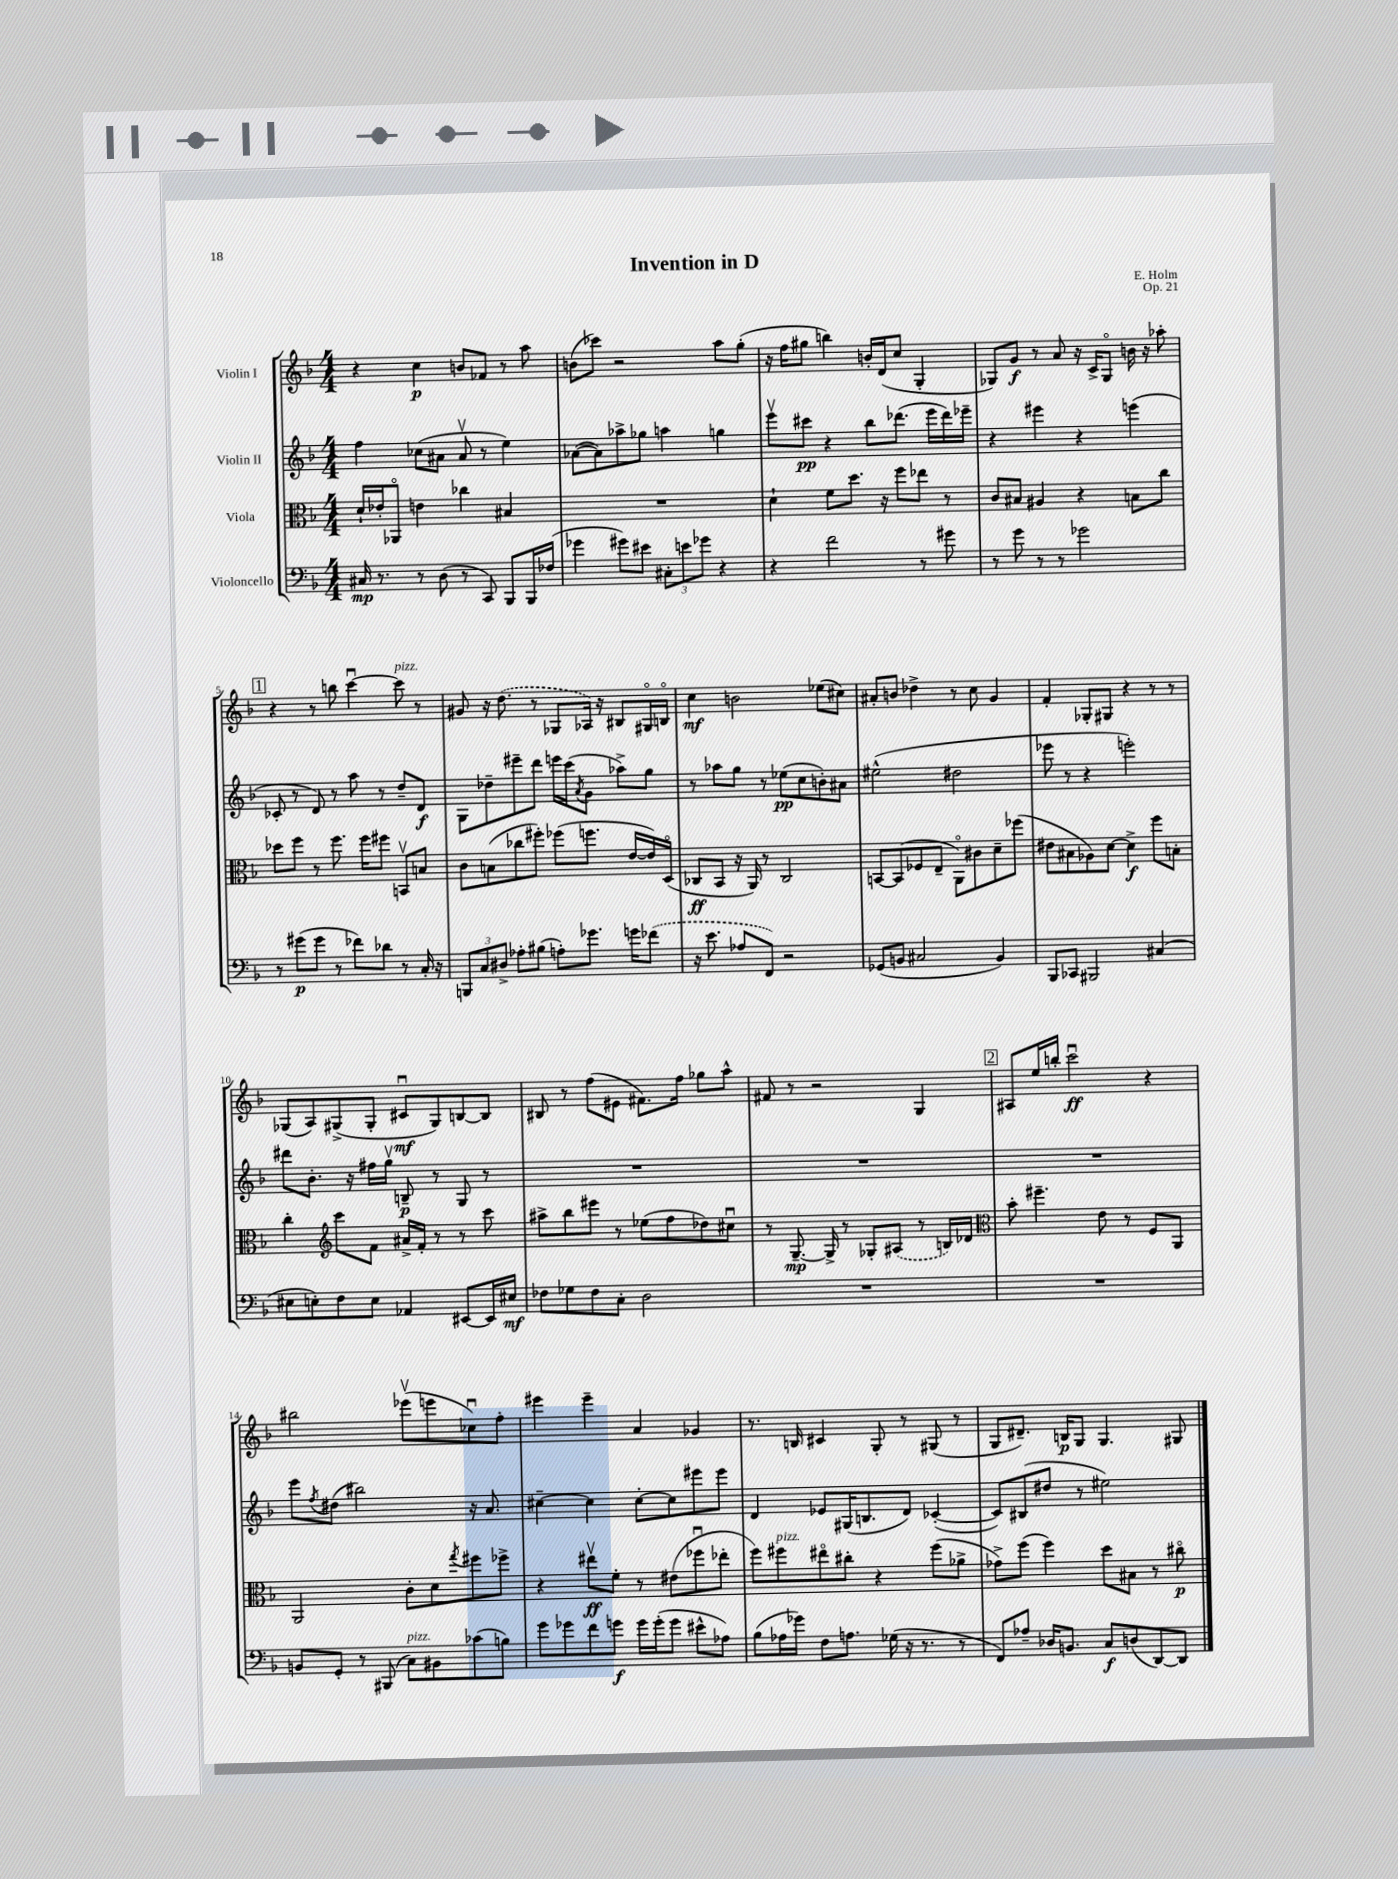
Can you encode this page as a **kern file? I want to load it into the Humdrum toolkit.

**kern	**dynam	**kern	**dynam	**kern	**dynam	**kern	**dynam
*part4	*part4	*part3	*part3	*part2	*part2	*part1	*part1
*staff4	*staff4	*staff3	*staff3	*staff2	*staff2	*staff1	*staff1
*I"Violoncello	*	*I"Viola	*	*I"Violin II	*	*I"Violin I	*
*clefF4	*	*clefC3	*	*clefG2	*	*clefG2	*
*k[b-]	*	*k[b-]	*	*k[b-]	*	*k[b-]	*
*M4/4	*	*M4/4	*	*M4/4	*	*M4/4	*
=1	=1	=1	=1	=1	=1	=1	=1
16C#X/	mp	16d`/LL	.	4ff\	.	4r	.
8.r	.	16e-X'/J	.	.	.	.	.
.	.	8AA-X/J	.	.	.	.	.
8r	.	4en\	.	(8cc-X\L	.	4cc\	p
(8D\	.	.	.	8a#X\J	.	.	.
8r	.	4cc-X\	.	8a#v/	.	8bn/L	.
8CC/)	.	.	.	8r	.	8f-X/J	.
8BBB-/L	.	4B#X/	.	4ee\)	.	8r	.
16BBB-/L	.	.	.	.	.	8aa\	.
(16F-X/JJ	.	.	.	.	.	.	.
=2	=2	=2	=2	=2	=2	=2	=2
4g-X\	.	1r	.	([8a-X\L	.	(8bn\L	.
.	.	.	.	8a-\])	.	8ccc-X\J)	.
8g#X\L)	.	.	.	8aa-X^\	.	2r	.
8e#X\J	.	.	.	8gg-X\J	.	.	.
12C#X'\L	.	.	.	4aan\	.	.	.
12en\	.	.	.	.	.	.	.
12g-X\J	.	.	.	.	.	.	.
4r	.	.	.	4ggn\	.	8aa\L	.
.	.	.	.	.	.	(8gg'\J	.
=3	=3	=3	=3	=3	=3	=3	=3
4r	.	4d`\	.	8eeev\L	.	16r	.
.	.	.	.	.	.	16ff\KL	.
.	.	.	.	8ccc#X\J	pp	8gg#X\J	.
2f\	.	8f\L	.	4r	.	4bbn\)	.
.	.	8.dd\J	.	.	.	.	.
.	.	.	.	8bb-\L	.	16bn'/LL	.
.	.	16r	.	.	.	(16d/J	.
.	.	8ff\L	.	(8.ddd-X\J	.	8cc/J	.
8r	.	8ee-X\J	.	.	.	4G'/	.
.	.	.	.	16eee\LL	.	.	.
8g#X\	.	8r	.	16ddd-\)	.	.	.
.	.	.	.	16eee-X~\JJ	.	.	.
=4	=4	=4	=4	=4	=4	=4	=4
8r	.	8c/L	.	4r	.	8G-X/L)	.
8g\	.	8B#X/J	.	.	.	8g/J	f
8r	.	4A#X/	.	4eee#X\	.	8r	.
8r	.	.	.	.	.	8a/	.
2g-X\	.	4r	.	4r	.	16r	.
.	.	.	.	.	.	16c^/KL	.
.	.	.	.	.	.	8G-/J	.
.	.	8Bn\L	.	(4eeen\	.	16bn\	.
.	.	.	.	.	.	16r	.
.	.	8cc\J	.	.	.	8aa-X'\	.
!!LO:LB:g=z
!!LO:REH:place=s1:t=1
=5	=5	=5	=5	=5	=5	=5	=5
8r	.	8dd-X\L	.	8c-X'/	.	4r	.
(8g#X\L	p	8ff\J	.	8r	.	.	.
8g#\J	.	8r	.	8d/)	.	8r	.
8r	.	8.ff\	.	8r	.	8bbn\	.
8f-X\L)	.	.	.	8aa\	.	[4cccu\	.
.	.	16ff\KL	.	.	.	.	.
8d-X\J	.	8ff#X\J	.	8r	.	.	.
!	!	!	!	!	!	!LO:TX:a:i:t=pizz.	!
8r	.	8BBnv/L	.	8dd~/L	.	8ccc\]	.
16C'/	.	8Bn/J	.	8d/J	f	8r	.
16r	.	.	.	.	.	.	.
=6	=6	=6	=6	=6	=6	=6	=6
12BBBn/L	.	8c\L	.	8G\L	.	8g#X/	.
12C/	.	.	.	.	.	.	.
.	.	(8Bn\	.	8dd-X~\	.	16r	.
12D#X^/J	.	.	.	.	.	.	.
.	.	.	.	.	.	(8.dd\	.
8A-X'\L	.	8cc-X\	.	8eee#X~\	.	.	.
(8B#X\J	.	8ff#X'\J)	.	8ddd\J	.	8r	.
8An'\L)	.	(8ff-X\L	.	16eeen\LL	.	8G-X/L	.
.	.	.	.	(16ccc\J	.	.	.
.	.	.	.	8qa/	.	.	.
8.g-X\J	.	8.ffn\J	.	8g\J	.	16A-X/Jk)	.
.	.	.	.	.	.	16r	.
.	.	.	.	8aa-X^\L)	.	8B#X/L	.
16gn\KL	.	[16e/LL	.	.	.	.	.
(8f-X\J	.	16e/])	.	8gg\J	.	16G#X/L	.
.	.	(16D/JJ	.	.	.	16Bn/JJ	.
=7	=7	=7	=7	=7	=7	=7	=7
16r	.	8C-X/L	ff	8r	.	4cc\	mf
8.e\	.	.	.	.	.	.	.
.	.	8BB-/J	.	8aa-X\L	.	.	.
8A-X/L	.	16r	.	8gg\J	.	2bn\	.
.	.	16AA/)	.	.	.	.	.
8FF/J)	.	8r	.	8r	.	.	.
2r	.	2C-/	.	(8ee-X\L	pp	.	.
.	.	.	.	8cc\	.	.	.
.	.	.	.	8bn'\)	.	(8ee-X\L	.
.	.	.	.	8a#X\J	.	8cc#X\J)	.
=8	=8	=8	=8	=8	=8	=8	=8
(8GG-X/L	.	[8BBn/L	.	(2ee#X^^\	.	8a#X'/L	.
8BBn/J	.	(8BB/]	.	.	.	8bn/J	.
2C#X/	.	8F-X/	.	.	.	4dd-X^\	.
.	.	8E~/J	.	.	.	.	.
.	.	8AA\L)	.	2dd#X\	.	8r	.
.	.	8c#X\	.	.	.	8cc\	.
4BB/)	.	8d~\	.	.	.	4g/	.
.	.	(8ff-X\J	.	.	.	.	.
=9	=9	=9	=9	=9	=9	=9	=9
8BBB-/L	.	8e#X\L	.	8eee-X\	.	4f'/	.
8CC-X/J	.	8B#X\	.	8r	.	.	.
2BBB#X/	.	8A-X\)	.	4r	.	8G-X'/L	.
.	.	[8d\J	.	.	.	8G#X/J	.
.	.	4d^\]	f	2eeen'\)	.	4r	.
(4C#X/	.	8ff\L	.	.	.	8r	.
.	.	8Bn'\J	.	.	.	8r	.
!!LO:LB:g=z
=10	=10	=10	=10	=10	=10	=10	=10
8E#X\L	.	4cc'\	.	8ddd#X\L	.	(8G-X/L	.
8En'\)	.	.	.	8.b-'\J	.	8A/)	.
*	*	*clefG2	*	*	*	*	*
8F\	.	8ccc\L	.	.	.	(8G#X^/	.
.	.	.	.	16r	.	.	.
8E\J	.	8f\J	.	16ff#X\LL	.	8G#'/J	.
.	.	.	.	16ggv\JJ	.	.	.
4AA-X/	.	16a#X^/LL	.	8Bn~/	p	8c#Xu/L	mf
.	.	16f'/JJ	.	.	.	.	.
.	.	8r	.	8r	.	8G#/)	.
[8EE#X/L	.	8r	.	8G/	.	[8Bn/	.
16EE#/L]	.	8ccc\	.	8r	.	8B/J]	.
16E#X/JJ	mf	.	.	.	.	.	.
=11	=11	=11	=11	=11	=11	=11	=11
8F-X\L	.	8aa#X^\L	.	1r	.	8B#X/	.
8G-X\	.	8bb-\	.	.	.	8r	.
8F-\	.	8eee#X\J	.	.	.	(8ff\L	.
8C'\J	.	8r	.	.	.	8e#X\J	.
2D\	.	(8ee-X\L	.	.	.	8.f#X\L)	.
.	.	8ff\	.	.	.	.	.
.	.	.	.	.	.	16ff\Jk	.
.	.	8dd-X\)	.	.	.	8gg-X\L	.
.	.	8cc#Xu\J	.	.	.	8aa^^\J	.
=12	=12	=12	=12	=12	=12	=12	=12
1r	.	8r	.	1r	.	8f#X/	.
.	.	[8.G~/	mp	.	.	8r	.
.	.	.	.	.	.	2r	.
.	.	16G^/]	.	.	.	.	.
.	.	8r	.	.	.	.	.
.	.	8G-X'/L	.	.	.	.	.
.	.	(8A#X/J	.	.	.	.	.
.	.	8r	.	.	.	4G/	.
.	.	16Bn/LL)	.	.	.	.	.
.	.	16d-X/JJ	.	.	.	.	.
!!LO:REH:place=s1:t=2
=13	=13	=13	=13	=13	=13	=13	=13
*	*	*clefC3	*	*	*	*	*
1r	.	8b-'\	.	1r	.	8A#X/L	.
.	.	4.ff#X~\	.	.	.	16ee/L	.
.	.	.	.	.	.	16bbn'/JJ	.
.	.	.	.	.	.	2cccu\	ff
.	.	8e\	.	.	.	.	.
.	.	8r	.	.	.	.	.
.	.	8F/L	.	.	.	4r	.
.	.	8AA/J	.	.	.	.	.
!!LO:LB:g=z
=14	=14	=14	=14	=14	=14	=14	=14
8BBn/L	.	2AA/	.	8eee\L	.	2bb#X\	.
.	.	.	.	8qff/	.	.	.
8GG'/J	.	.	.	(8dd#X\J	.	.	.
8r	.	.	.	2bb#X\)	.	.	.
(8BBB#X/	.	.	.	.	.	.	.
!LO:TX:a:i:t=pizz.	!	!	!	!	!	!	!
8C\L)	.	8c'\L	.	.	.	(8eee-Xv\L	.
8BB#X\	.	8d\	.	.	.	8eeen\	.
.	.	8qgg/	.	.	.	.	.
(8c-X\	.	8ff#X\	.	16r	.	8cc-Xu\)	.
.	.	.	.	8.a/	.	.	.
8Bn\J)	.	8ff-X^\J	.	.	.	8ff'\J	.
=15	=15	=15	=15	=15	=15	=15	=15
8g\L	.	4r	.	[4cc#X~\	.	4eee#X\	.
8g-X\	.	.	.	.	.	.	.
8f\	.	8ee#Xv\L	ff	4cc#\]	.	4eee#~\	.
8gn\J	f	8f'\J	.	.	.	.	.
16g\LL	.	8r	.	[8cc#'\L	.	4a/	.
(16g'\J	.	.	.	.	.	.	.
8g\J	.	(8e#X\L	.	8cc#\]	.	.	.
8e#X^^\L	.	8ff-Xu\	.	8eee#X\	.	4g-X/	.
8A-X\J)	.	8ee-X'\J	.	8eee#\J	.	.	.
=16	=16	=16	=16	=16	=16	=16	=16
(8B-\L	.	8ff\L)	.	4d/	.	8.r	.
!	!	!LO:TX:a:i:t=pizz.	!	!	!	!	!
16A-X\L	.	8ff#X\	.	.	.	.	.
16g-X\JJ)	.	.	.	.	.	16Bn/	.
8F\L	.	8ee#X\	.	8e-X/L	.	4c#X/	.
8.An\J	.	8cc#X'\J	.	(16G#X/K	.	.	.
.	.	.	.	8.Bn/	.	.	.
.	.	4r	.	.	.	8G'/	.
(16G-X\	.	.	.	.	.	.	.
16r	.	.	.	8d/J)	.	8r	.
8.r	.	.	.	.	.	.	.
.	.	(8ff#\L	.	([4c-X'/	.	(8G#X/	.
8r	.	8a-X^\J	.	.	.	8r	.
=17	=17	=17	=17	=17	=17	=17	=17
8FF/L)	.	8g-X^\L)	.	8c-/L])	.	8G/L	.
8A-X~/J	.	(8ff\J	.	(8B#X/	.	8.d#X~/J)	.
16D-X/KL	.	4ff\)	.	8dd#X/J	.	.	.
8.BBn/J	.	.	.	.	.	16Bn/KL	p
.	.	.	.	8r	.	8G/J	.
8C/L	f	8dd\L	.	2ee#X\)	.	4.G/	.
(8Dn/	.	8B#X\J	.	.	.	.	.
[8DD/)	.	8r	.	.	.	.	.
8DD/J]	.	8cc#X\	p	.	.	8G#X/	.
==	==	==	==	==	==	==	==
*-	*-	*-	*-	*-	*-	*-	*-
